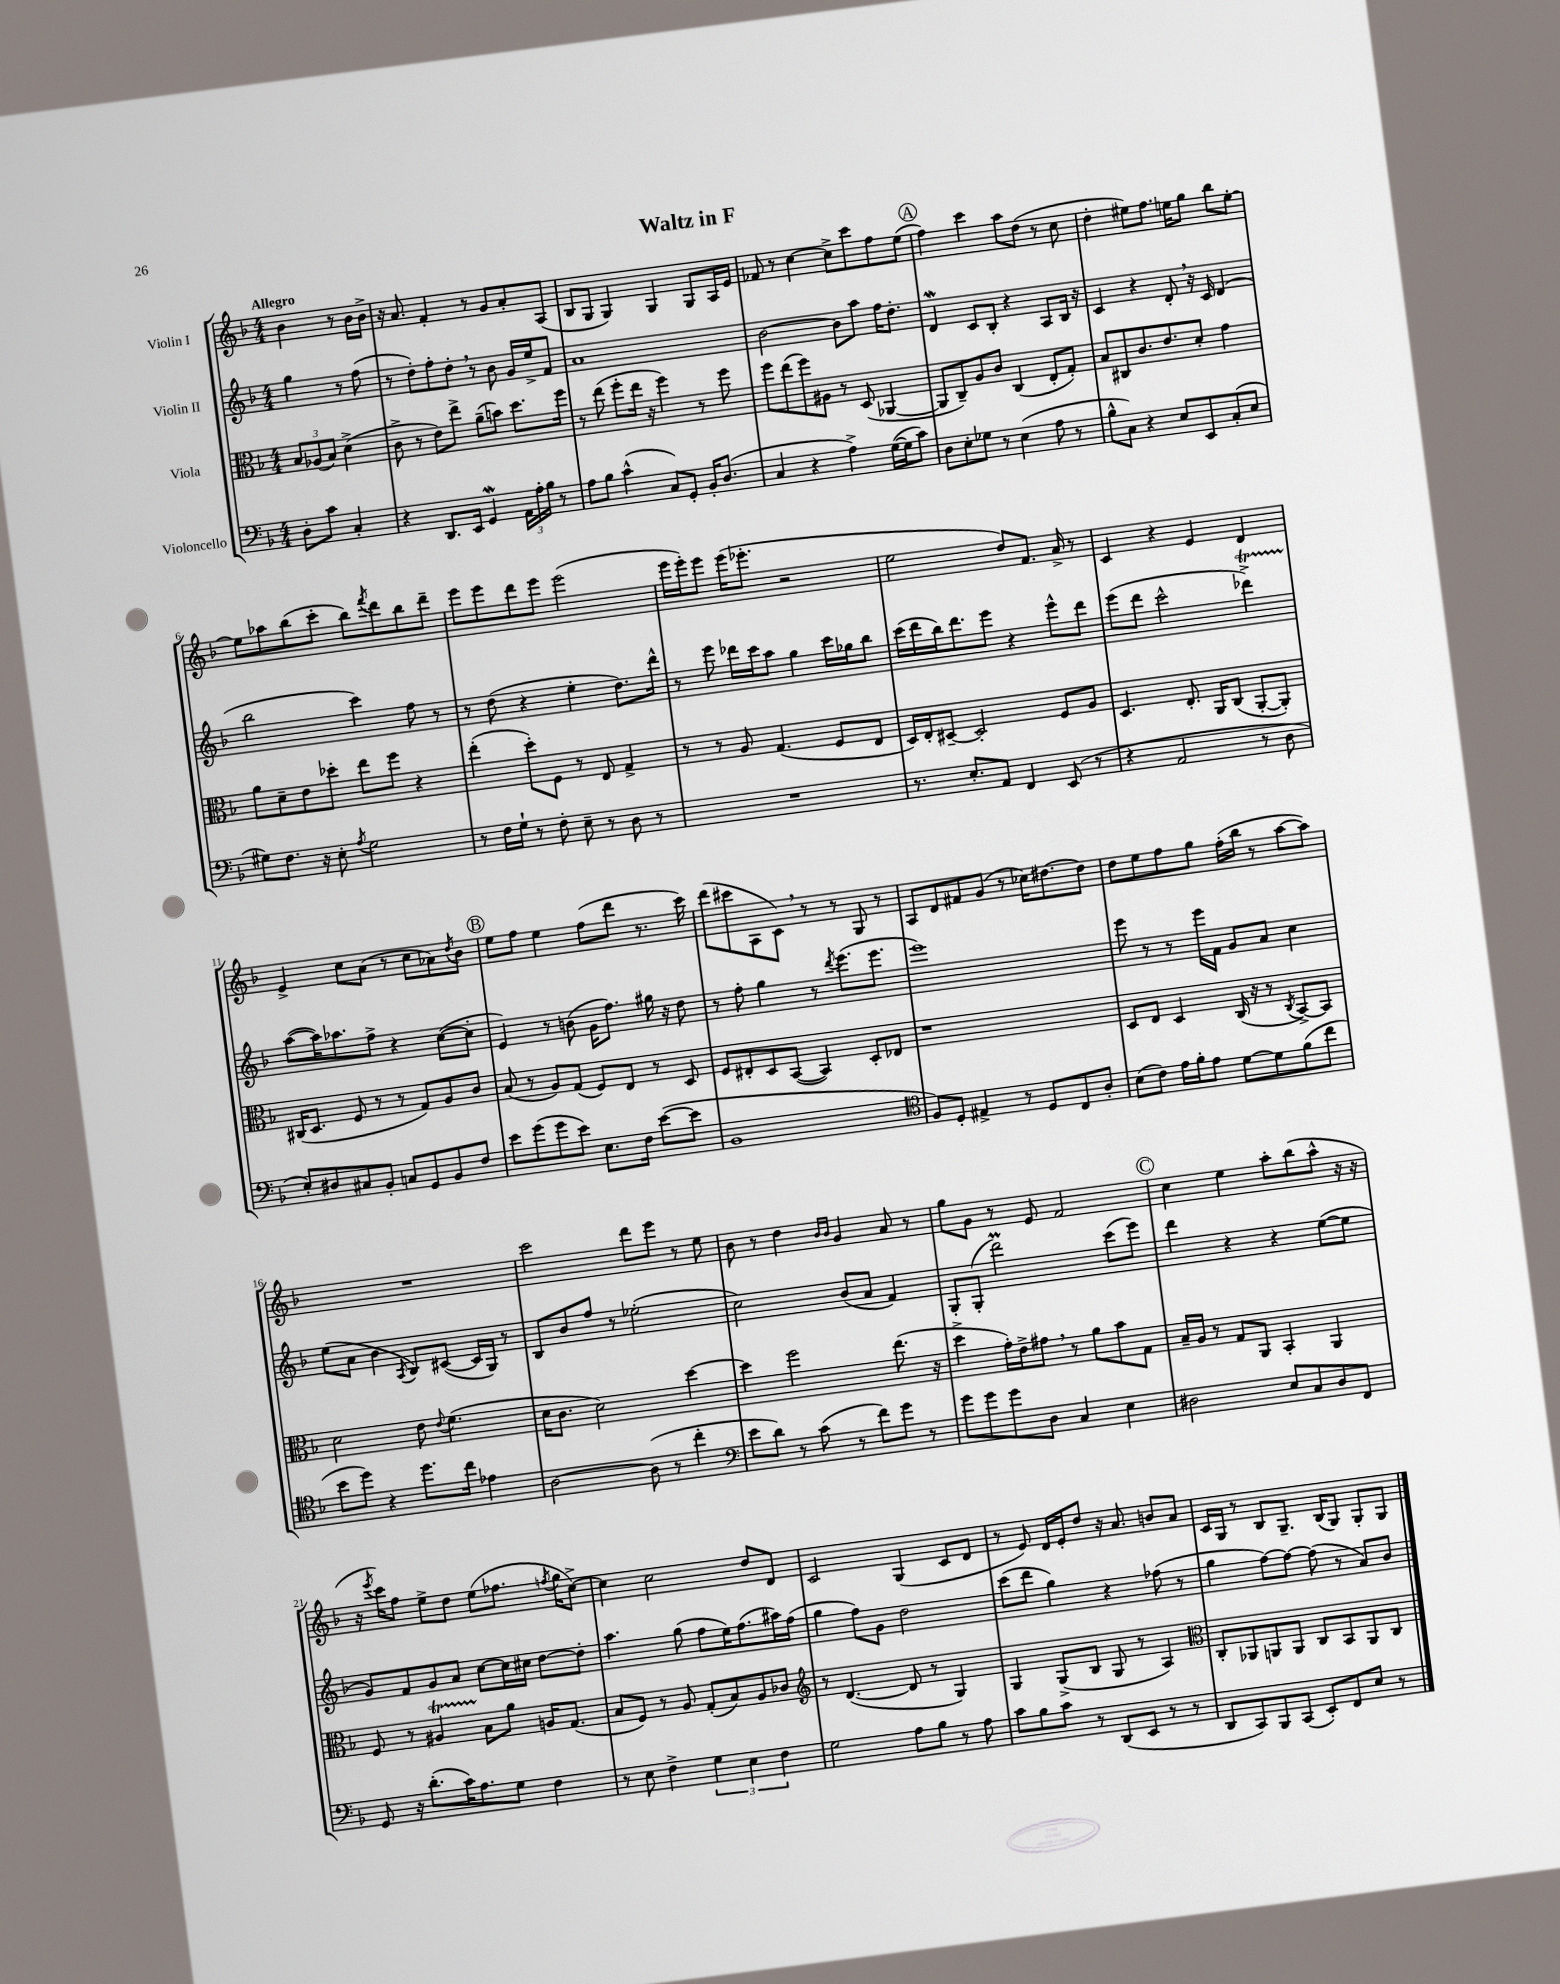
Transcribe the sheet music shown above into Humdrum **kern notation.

**kern	**kern	**kern	**kern
*part4	*part3	*part2	*part1
*staff4	*staff3	*staff2	*staff1
*I"Violoncello	*I"Viola	*I"Violin II	*I"Violin I
*clefF4	*clefC3	*clefG2	*clefG2
*k[b-]	*k[b-]	*k[b-]	*k[b-]
*M4/4	*M4/4	*M4/4	*M4/4
=	=	=	=
!	!	!	!LO:TX:a:B:t=Allegro
8D'\L	12B-/L	4gg\	4b-\
.	(12A-X/	.	.
8c\J	.	.	.
.	12B-/J)	.	.
4C'/	(4d^\	8r	8r
.	.	(8ff\	16b-\LL
.	.	.	16b-^\JJ
=1	=1	=1	=1
4r	8c^\	8r	16r
.	.	.	8.a/
.	8r	8dd'\L)	.
8.DD/L	8e\L)	8ff'\	4f'/
.	8ee^\J	8dd',\J	.
16EE/Jk	.	.	.
4GGW/	(8a~\L	8r	8r
.	8bn\J)	8b-\	8g/L
24AA\LL	8.dd\L	16g/LL	8a'/
24A'\	.	.	.
.	.	16ee^/J	.
24B-\JJ	.	.	.
8r	.	8f/J	(8A/J
.	16ff\Jk	.	.
=2	=2	=2	=2
8A\L	8r	1a	8B-/L
8B-\J	(8ee\	.	8G/J
(4c^^\	8ff'\L	.	4G/)
.	16ee\Jk	.	.
.	16r	.	.
8C/L)	4ff\)	.	4G/
8GG'/J	.	.	.
16BB-'/KL	8r	.	8G/L
(8.D/J	.	.	.
.	8ff\	.	16A/L
.	.	.	16e/JJ
=3	=3	=3	=3
4C/	8ff\L	[2b-\	8f-X/
.	(8ee\	.	8r
4r	8ff\)	.	[4cc\
.	8A#X\J	.	.
4A^\)	8r	8b-\L]	8cc^\L]
.	(8D/	8aa\J	8ccc\
([16G\LL	[4AA-X/	16ff\KL	8ff\
16G\J]	.	8.dd'\J	.
8c\J)	.	.	(8ee\J
!!LO:REH:place=s1:t=A
=4	=4	=4	=4
8D\L	8AA-/L]	4dW/	4ff\)
8E'\	8C~/)	.	.
8G-X\J	8A/	8c/L	4ccc\
8r	8c/J	8B-'/J	.
(4E\	(4C/	4r	8aa\L
.	.	.	(8dd\J
8A\	8E'/L	8A/L	8r
8r	8G'/J)	16B-/Jk	8cc\
.	.	16r	.
=5	=5	=5	=5
8B-^^\L	8B-/L	4c/	4dd'\
8C\J)	8C#X/	.	.
4r	8.c/	4r	8ee#X\L)
.	.	.	8.ff\J
.	8.e/	.	.
8E/L	.	8d',/	.
.	.	.	16een\KL
8EE/	8d'/J	16r	8gg\J
.	.	16c/	.
(8C'/	4g\	(4d/	8bb-\L
8E/J	.	.	[8ee'\J
!!LO:LB:g=z
=6	=6	=6	=6
8G#X\L)	8a\L	2bb-\	8ee\L]
8.F\J	8d~\	.	8aa-X\
.	8e\	.	(8bb-\
16r	.	.	.
8E'\	8dd-X'\J	.	8ccc'\J
8qA/	.	.	.
2G#\	8ee\L	4ccc\)	8bb-\L)
.	.	.	8qfff/
.	8ff\J	.	8ddd\
.	4r	8ff\	8bb-\
.	.	8r	8ddd~\J
=7	=7	=7	=7
8r	(4ee'\	8r	8eee\L
16F\LL	.	(8dd\	8eee\
16G`\JJ	.	.	.
8r	8dd'\L)	4r	8ddd\
8F'\	8F\J	.	8eee\J
8E~\	8r	4ee'\	(2eee\
8r	8E/	.	.
8D\	4G^/	8.dd\L)	.
8r	.	.	.
.	.	16ddd^^\Jk	.
=8	=8	=8	=8
1r	8r	8r	16eee\LL
.	.	.	16eee'\J)
.	8r	8eee\	8eee\J
.	8A/	16ddd-X\LL	(16eee\KL
.	.	16ccc\J	8.eee-X'\J
.	(4.G/	8aa\J	.
.	.	4gg\	2r
.	8F/L	16ccc\LL	.
.	.	16gg-X\J	.
.	8E/J	8bb-\J	.
=9	=9	=9	=9
8.r	16D/LL)	(16ccc\LL	2ee\
.	16E'/J	16ddd\	.
.	[8D#X~/J	16bb-\J)	.
8.E'/L	.	8.ddd\	.
.	2D#'/]	.	.
8AA/J	.	8eee\J	.
4FF/	.	4r	8dd/L)
.	.	.	8.f/J
(8EE/	8F/L	8eee^^\L	.
.	.	.	16a^/
8r	8A/J	8ddd\J	8r
=10	=10	=10	=10
4r	4.D/	(8eee\L	4c/
.	.	8ddd\J	.
2AA/	.	2ccc^^\	4r
.	8.E'/	.	.
.	.	.	4e/
.	16AA/KL	.	.
.	(8C/J	.	.
8r	[8AA'/L	4ddd-XT^\)	4d/
8D\	8AA'/J])	.	.
!!LO:LB:g=z
=11	=11	=11	=11
8E'/L)	(16C#X/KL	([8aa\L	4e^/
.	8.D/J	.	.
8D#X/	.	16aa\K])	.
.	.	8.aa-X\	.
8C#X/	8F/	.	8cc\L
8BB-'/J	8r	8ff^\J	(8a\J
8Cn/L	8r	4r	8r
8GG/	8G/L)	.	8cc\L
8BB-/	8A/	([8cc\L	8a-X\)
.	.	.	8qdd/
8F/J	8c/J	8cc'\J]	8b-\J
!!LO:REH:place=s1:t=B
=12	=12	=12	=12
8e\L	(8B-/	4e/)	8ee\L
(8g\	8r	.	8ff\J
8g\	8A/L)	8r	4ee\
8e\J)	(8G/J	(8bn\	.
8.E\L	8F/L)	16g\KL	(8ff\L
.	.	8.ff\J)	.
.	8E/J	.	8ddd\J
16F\Jk	.	.	.
([8e\L	8r	16gg#X\	8.r
.	.	16r	.
8e\J]	8D/	8dd\	.
.	.	.	16ccc\)
=13	=13	=13	=13
1BB-	8F/L	8r	(8ddd\L
.	8E#X'/	8ff'\	8ccc#X\
.	8D/	4gg\	8A\
.	([8BB-/J	.	8c,\J)
.	4BB-/])	8r	8r
.	.	8qddd/	.
.	.	(8.eee\L	8r
.	8D'/L	.	8G/
.	.	8.eee\J	.
.	8E-X/J	.	8r
=14	=14	=14	=14
*clefC4	*	*	*
8F/L)	1r	1eee)	8A/L
8D'/J	.	.	8d/
4E#X^/	.	.	8f#X/
.	.	.	(8g/J
8r	.	.	8r
8D/L	.	.	16cc-X\KL)
.	.	.	[8.dd#X\
8C/	.	.	.
8A'/J	.	.	8dd#\J]
=15	=15	=15	=15
(8B-\L	8D/L	8eee\	8dd\L
8c\J)	8E/J	8r	8ee\
16e\LL	4D/	8r	8ff\
16f'\J	.	.	.
8e\J	.	16eee\LL	8gg\J
.	.	16f\JJ	.
[8d\L	(16C/	8g/L	(16ff'\LL
.	16r	.	16bb-\JJ
8d\]	8r	8a/J	8r
.	8qC/	.	.
(8f\	[8BB-^/L)	4cc\	[8aa\L
8cc\J	8BB-/J]	.	8aa\J])
!!LO:LB:g=z
=16	=16	=16	=16
8b-\L	2d\	(8ee\L	1r
8dd\J)	.	8a\J	.
4r	.	4b-\	.
.	.	8qA/	.
8.dd\L	8e\	8B-/L)	.
.	8qqe/	.	.
.	(4.f\	([8c#X/J	.
16cc\Jk	.	.	.
4e-X\	.	16c#/LL]	.
.	.	16G/JJ)	.
.	.	8r	.
=17	=17	=17	=17
[2A\	16d\KL	8B-/L	2ccc\
.	8.c\J	.	.
.	.	8b-/	.
.	2d\)	8ff/J	.
.	.	8r	.
(8A\]	.	(2ee-X'\	8ddd\L
8r	.	.	8eee\J
4cc'\	[4dd\	.	8r
.	.	.	8ee\
=18	=18	=18	=18
*clefF4	*	*	*
8e\L	4dd\]	2cc\)	8b-\
8d\J)	.	.	8r
8r	2ff\	.	4dd\
(8c\	.	.	.
.	.	.	16qqb-/LL
.	.	.	16qqb-/JJ
8r	.	(8b-/L	4g/
8f\L)	.	8a/J	.
8g\J	(8.ee\	4f/)	8a/
8r	.	.	8r
.	16r	.	.
=19	=19	=19	=19
8g\L	4dd^\	8G'/L	8gg\L
8g\	.	(8G'/J	8g\J
8g\	16g'\LL)	2dddM\)	8r
.	16e^\J	.	.
8D\J	8g#X,\J	.	8e/
4C/	8r	.	2f/
.	8a\L	.	.
4E\	8b-\	(8ccc\L	.
.	8G\J	8eee\J)	.
!!LO:REH:place=s1:t=C
=20	=20	=20	=20
2D#X\	16B-~/LL	4ddd\	4cc\
.	16A/JJ	.	.
.	8r	.	.
.	8G/L	4r	4ee\
.	8AA/J	.	.
8E/L	4BB-'/	4r	8aa'\L
8C/	.	.	(8bb-\
8D#/	4AA/	([8ee\L	8aa^^\J
8FF/J	.	8ee\J]	16r
.	.	.	16r
!!LO:LB:g=z
=21	=21	=21	=21
8GG/	8F/	8g/L)	16r
.	.	.	8qeee/
.	.	.	16ccc\KL)
16r	8r	8f/	8ff\J
(8.d'\L	.	.	.
.	4A#Xt/	8g/	8ee^\L
16c\K)	.	8a/J	8dd\J
8.A\	.	.	.
.	8B-\L	[8cc\L	(8ee\L
8G\J	8a\J	16cc\L]	8.ff-X\J
.	.	16cc#X\JJ	.
4F\	16An/KL	[8dd\L	.
.	.	.	8qffn/
.	(8.G/J	.	16gg\KL
.	.	8dd'\J]	[8cc^\J)
=22	=22	=22	=22
8r	8B-/L	4.aa\	4cc\]
8E\	8F/J)	.	.
4F^\	8r	.	2cc\
.	8A/	(8gg\	.
6G\	(8G'/L	8ff\L	.
.	8B-/)	16ee\K)	.
6E\	.	.	.
.	.	(8.ff\	.
.	8A/	.	8dd/L
6F\	.	.	.
.	8c-X/J	16aa#X\L)	8d/J
.	.	(16ff\JJ	.
=23	=23	=23	=23
*	*clefG2	*	*
2G\	8r	4gg\	2c/
.	([4.d/	.	.
.	.	8ff\L)	.
.	.	8g\J	.
8A\L	8d/]	2dd\	(4G/
8B-\J	8r	.	.
8r	4G/)	.	8c/L
8A\	.	.	8d/J
=24	=24	=24	=24
8c\L	4G/	(8ccc\L	8r
8B-\	.	8ddd\J	8e/)
8c\J	(8G^/L	4gg\)	16d/LL
.	.	.	16e'/J
8r	8B-/J	.	8dd/J
(8DD/L	8G/	4r	16r
.	.	.	8.a/
8EE/J	8r	.	.
8r	4A/)	(8ff-X\	8bn/L
8r	.	8r	8a/J
=25	=25	=25	=25
*	*clefC3	*	*
8DD/L	8C'/L	4gg\	16c/LL
.	.	.	16G/JJ
8CC/)	8AA-X/	.	8r
8BBB-/	8AAn/	[8ff\L)	8B-/L
(8CC/J	8AA/J	8ff\J_	8.G~/J
8EE'/L)	8C/L	(8ff\]	.
.	.	.	(16B-/KL
8FF/	8BB-/	8r	8G/J)
8E/J	8AA/	8a/L)	8G'/L
8r	8C/J	8b-/J	8G/J
==	==	==	==
*-	*-	*-	*-
